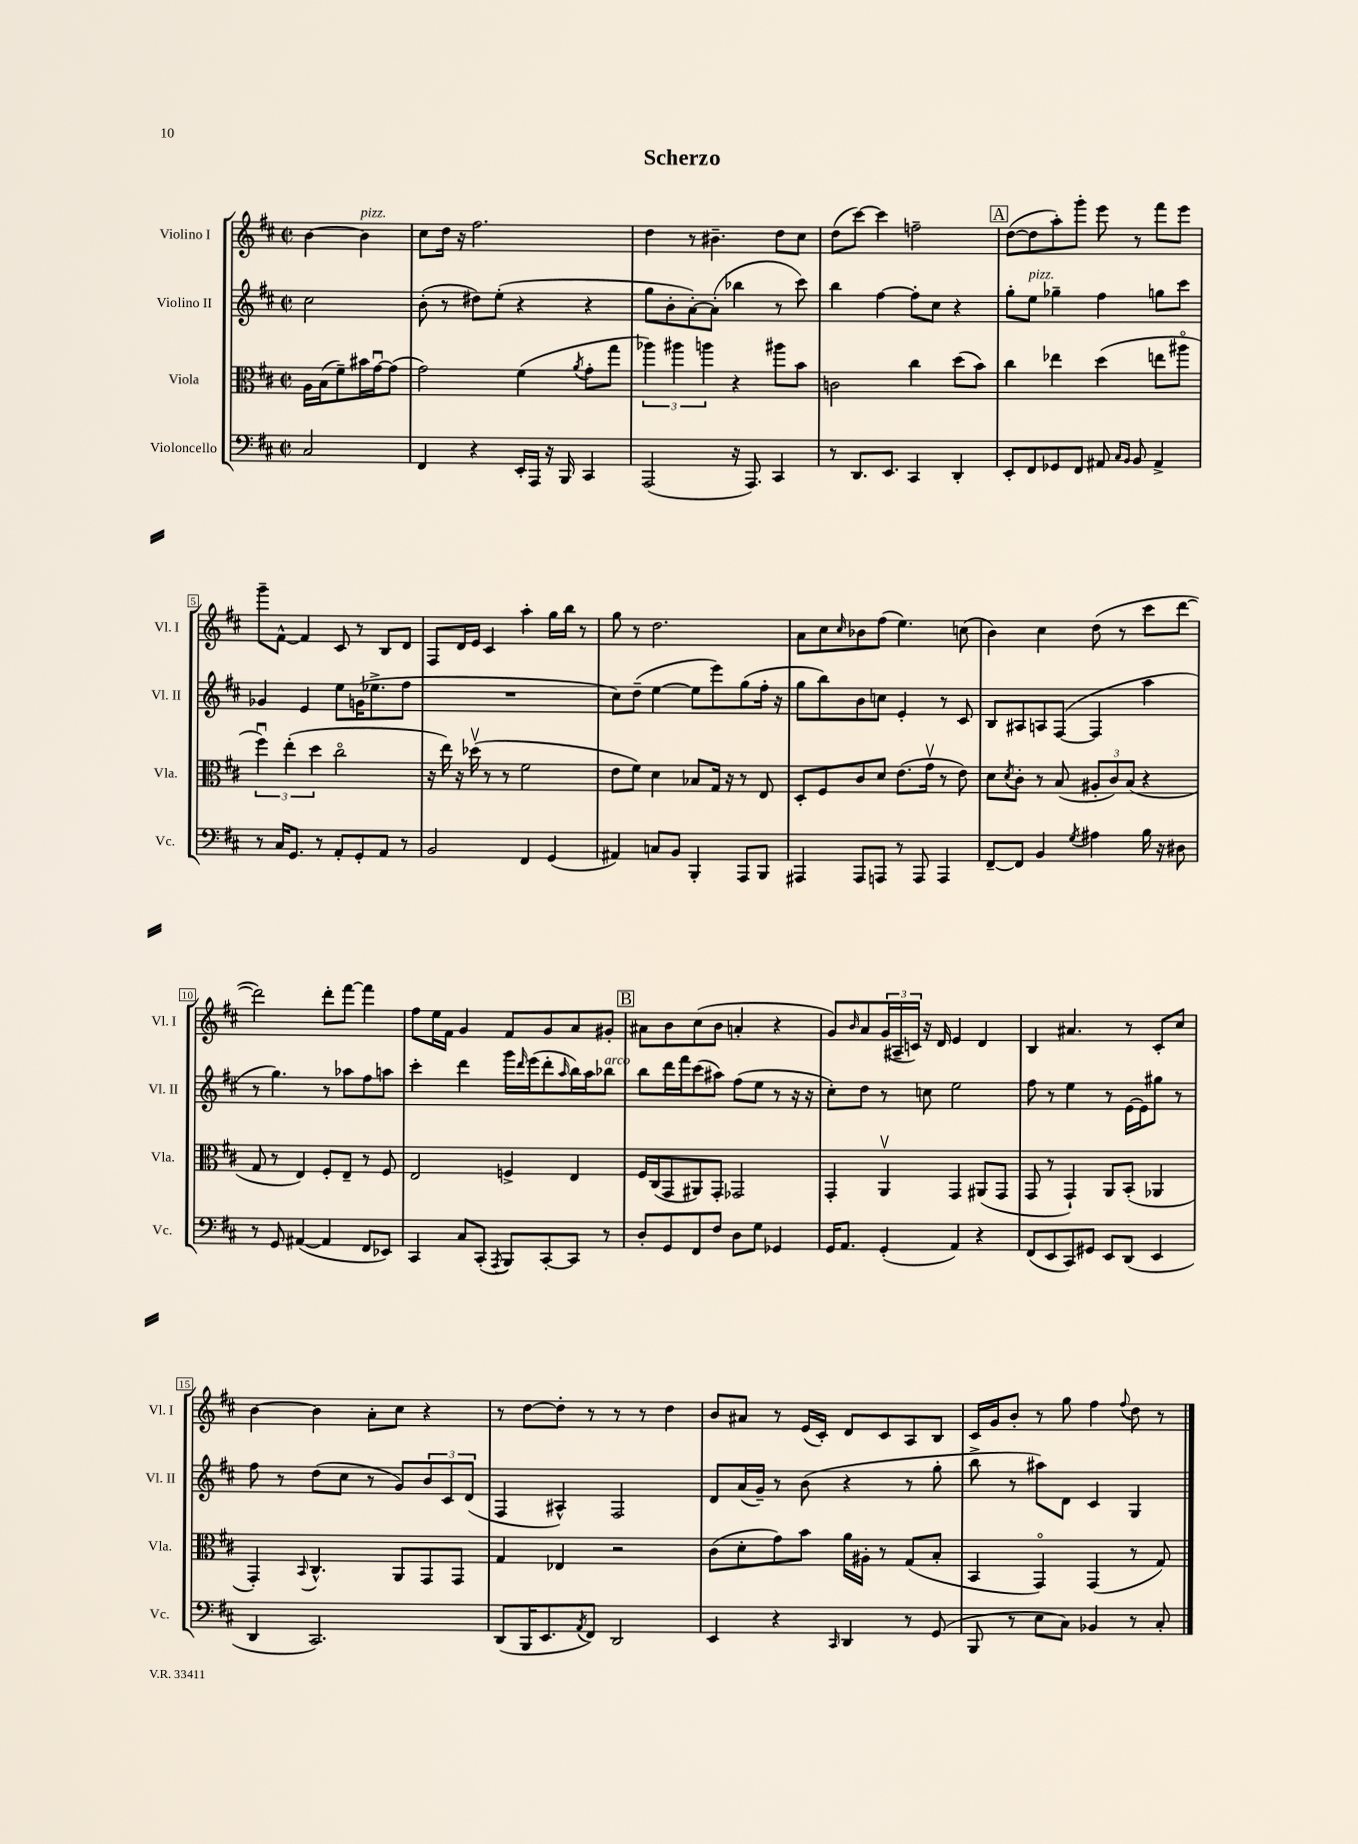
\header { title = "Scherzo" }
<<
\new StaffGroup <<
\new Staff = "s0" \with { instrumentName = "Violino I" shortInstrumentName = "Vl. I" } {
    \clef treble \key d \major \defaultTimeSignature \time 2/2 \partial 2
    b'4~ b'4^\markup { \italic "pizz." } |
    cis''8 d''16 r16 fis''2. |
    d''4 r8 bis'4.-- d''8 cis''8 |
    d''8( cis'''8~) cis'''4 f''2-- |
    \mark \markup { \box "A" } d''8~( d''8 a''8-.) g'''8-. e'''8 r8 fis'''8 e'''8 |
    g'''8-- fis'8~-^ fis'4 cis'8 r8 b8 d'8 |
    fis8 d'16 e'16 cis'4 a''4-. g''16 b''16 r8 |
    g''8 r8 d''2. |
    a'8 cis''8 \grace { cis''16 } bes'8 fis''8( e''4.) c''8( |
    b'4) cis''4 d''8( r8 cis'''8 d'''8~ |
    d'''2) d'''8-. fis'''8~ fis'''4 |
    fis''8 e''16 fis'16 g'4 fis'8 g'8 a'8 gis'8-. |
    \mark \markup { \box "B" } ais'8 b'8 cis''8( b'8 a'4-. r4 |
    g'8) \grace { b'16 } a'8 \tuplet 3/2 { g'16( ais16-- c'16) } r16 d'16 e'4 d'4 |
    b4 ais'4. r8 cis'8-. cis''8 |
    b'4~ b'4 a'8-. cis''8 r4 |
    r8 d''8~ d''8-. r8 r8 r8 d''4 |
    b'8 ais'8 r8 e'16( cis'16-.) d'8 cis'8 a8 b8 |
    cis'16 g'16 b'8-. r8 g''8 fis''4 \appoggiatura { fis''8 } d''8 r8 \bar "|." |
}
\new Staff = "s1" \with { instrumentName = "Violino II" shortInstrumentName = "Vl. II" } {
    \clef treble \key d \major \defaultTimeSignature \time 2/2 \partial 2
    cis''2 |
    b'8-.( r8 dis''8) e''8-.( r4 r4 |
    g''8 b'8-. a'8~-.) a'8-.( bes''4 r8 cis'''8) |
    b''4 fis''4~ fis''8-. cis''8 r4 |
    \mark \markup { \box "A" } g''8-. e''8^\markup { \italic "pizz." } ges''4-- fis''4 g''8 cis'''8 |
    ges'4 e'4 e''8 g'16( ees''8.-> fis''8 |
    R1 |
    cis''8) d''8--( e''4~ e''8 e'''8) g''8( fis''16-. r16 |
    g''8 b''8) b'8 c''8 e'4-. r8 cis'8 |
    b8 ais8 a8 fis8~( fis4 a''4 |
    r8 g''4.) r8 aes''8 fis''8 a''8 |
    cis'''4-. d'''4 g'''16 \grace { d'''16 } e'''16( d'''8-. \grace { a''16 } b''16) a''16 bes''8^\markup { \italic "arco" } |
    \mark \markup { \box "B" } b''8 d'''16 fis'''16 cis'''8( ais''8) fis''8( e''8 r8 r16 r16 |
    cis''8-.) d''8 r8 c''8 e''2 |
    fis''8 r8 e''4 r8 e'16~ e'16 gis''8 r8 |
    fis''8 r8 d''8( cis''8 r8 g'8) \tuplet 3/2 { b'8 cis'8 d'8( } |
    fis4 ais4-^) fis2 |
    d'8 a'16( g'16--) r8 b'8( r4 r8 g''8-. |
    b''8-> r8 ais''8) d'8 cis'4 g4 \bar "|." |
}
\new Staff = "s2" \with { instrumentName = "Viola" shortInstrumentName = "Vla." } {
    \clef alto \key d \major \defaultTimeSignature \time 2/2 \partial 2
    a16 b16( fis'8--) bis'16 g'16~\downbow g'8( |
    g'2) fis'4( \acciaccatura { a'8 } g'8-. g''8 |
    \tuplet 3/2 { aes''4) ais''4 a''4 } r4 ais''8 b'8 |
    c'2 cis''4 d''8( b'8) |
    \mark \markup { \box "A" } cis''4 ees''4 d''4( e''8 ais''8\flageolet |
    \tuplet 3/2 { fis''4\downbow) e''4-.( d''4 } cis''2\flageolet |
    r16 e''16) r16 des''16\upbow( r8 r8 fis'2 |
    e'8 fis'8) d'4 bes8 g16 r16 r8 e8 |
    d8-. fis8 cis'8 d'8 e'8.( g'16\upbow r8 e'8) |
    d'8 \acciaccatura { d'8 } cis'8-. r8 b8( \tuplet 3/2 { ais8-. cis'8) b8( } r4 |
    g8 r8 e4) fis8-. e8-- r8 fis8 |
    e2 f4-> e4 |
    \mark \markup { \box "B" } fis16 cis16( g,8 ais,8) g,8-. ges,2 |
    g,4-. a,4\upbow g,4 ais,8( g,8 |
    g,8 r8 g,4-!) a,8 b,8-.( aes,4 |
    g,4-.) \appoggiatura { b,8 } cis4.-^ a,8 g,8 g,8 |
    g4 ees4 r2 |
    cis'8( d'8-. g'8) b'8 a'16 ais16-. r8 g8( b8-. |
    b,4 g,4\flageolet) g,4( r8 g8) \bar "|." |
}
\new Staff = "s3" \with { instrumentName = "Violoncello" shortInstrumentName = "Vc." } {
    \clef bass \key d \major \defaultTimeSignature \time 2/2 \partial 2
    cis2 |
    fis,4 r4 e,16-. a,,16 r16 b,,16 cis,4 |
    a,,2( r16 a,,8.) cis,4 |
    r8 d,8. e,8. cis,4 d,4-. |
    \mark \markup { \box "A" } e,8-. fis,8 ges,8 fis,8 ais,8 \grace { cis16 b,16 } b,8 ais,4-> |
    r8 cis16 g,8. r8 a,8-. g,8-. a,8 r8 |
    b,2 fis,4 g,4( |
    ais,4) c8 b,8 b,,4-. a,,8 b,,8 |
    ais,,4 ais,,8 a,,8 r8 a,,8 a,,4 |
    fis,8~-- fis,8 b,4 \acciaccatura { g8 } ais4 b16 r16 dis8 |
    r8 g,8 ais,4~( ais,4 fis,8 ees,8) |
    cis,4 cis8 cis,8-.( \acciaccatura { a,,8 } b,,8) cis,8~-. cis,8 r8 |
    \mark \markup { \box "B" } d8-. g,8 fis,8 fis8 d8 g8 ges,4 |
    g,16 a,8. g,4-.( a,4) r4 |
    fis,8( e,8 cis,8) gis,8 e,8 d,8( e,4 |
    d,4 cis,2.) |
    d,8( b,,16 e,8. \acciaccatura { a,8 } fis,8) d,2 |
    e,4 r4 \grace { cis,16 } d,4 r8 g,8( |
    b,,8 r8 e8 cis8) bes,4 r8 cis8-. \bar "|." |
}
>>
>>
\layout { \context { \Score \override BarNumber.stencil = #(make-stencil-boxer 0.1 0.3 ly:text-interface::print) } }
